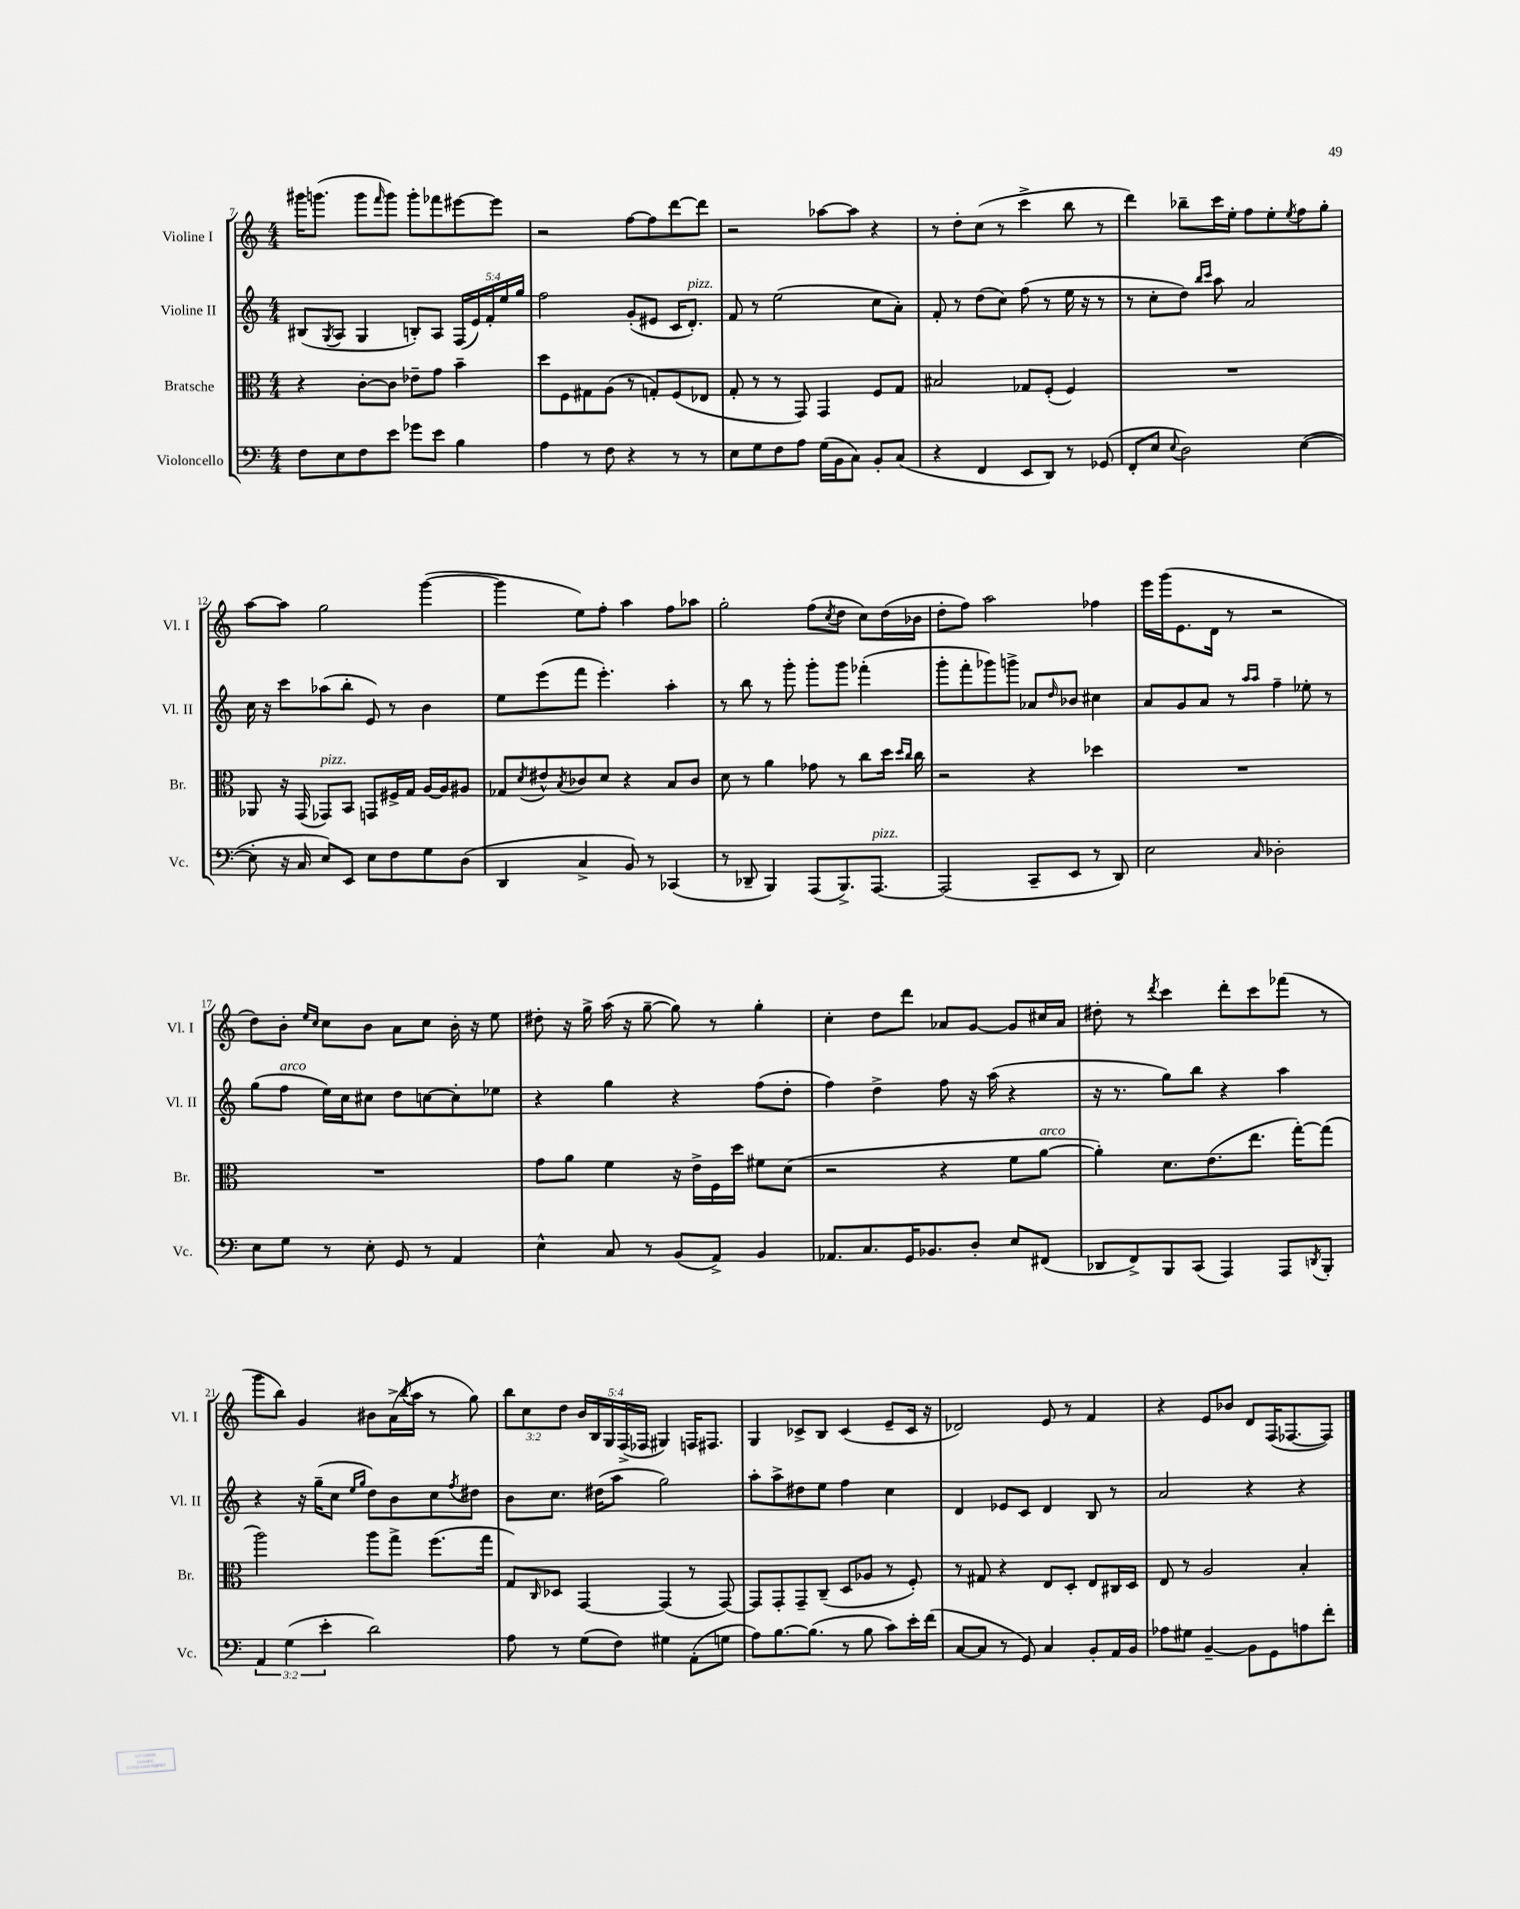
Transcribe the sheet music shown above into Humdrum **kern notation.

**kern	**kern	**kern	**kern
*staff4	*staff3	*staff2	*staff1
*clefF4	*clefC3	*clefG2	*clefG2
*k[]	*k[]	*k[]	*k[]
*M4/4	*M4/4	*M4/4	*M4/4
8F	4r	(8B#	16ggg#
.	.	.	(8.ggg
.	.	8qG	.
8E	.	8A	.
8F	[8c'	4G	8ggg
.	.	.	16qqfff
8e	8c]	.	8ggg)
8g-	8e-~	8B')	8ggg'
8e	8g	8A	8fff-
4B	4b~	(20F	[8eee#
.	.	20e)	.
.	.	20f'	.
.	.	.	8eee#]
.	.	20ee	.
.	.	20gg	.
=	=	=	=
4A	8dd	2ff	2r
.	8F	.	.
8r	8G#	.	.
8F	(8A	.	.
4r	8r	(8g'	[8ff
.	8G')	8e#	8ff]
8r	(8F	16c	[8ddd
.	.	8.d')	.
8r	8E-	.	8ddd]
=	=	=	=
8E	8G'	8f	2r
8G	8r	8r	.
8F	8r	(2ee	.
8A	8GG)	.	.
(16G	4GG	.	[8aa-
16BB	.	.	.
8C)	.	.	8aa-]
8BB'	8F	8cc	4r
(8C	8G	8a')	.
=	=	=	=
4r	2B#	8f'	8r
.	.	8r	8dd'
4FF	.	(8dd	(8cc
.	.	8cc)	8r
8EE	8G-	(8ff	4ccc^
8DD)	(8F'	8r	.
8r	4F)	16ee	8bb
.	.	16r	.
(8GG-	.	8r	8r
=	=	=	=
8FF'	1r	8r	4ddd)
8E	.	8cc'	.
8qqE	.	.	.
2D)	.	8dd)	8bb-~
.	.	16qqbb	.
.	.	16qqccc	.
.	.	8aa	16ccc
.	.	.	16ee'
.	.	2a	8ff
.	.	.	8ee'
.	.	.	8qee
([4E	.	.	8ff
.	.	.	8gg'
=	=	=	=
8E']	8AA-	16cc	[8aa
.	.	16r	.
16r	16r	8ccc	8aa]
16C	(16GG	.	.
8E)	8GG-)	(8aa-	2gg
8EE	8BB	8bb'	.
8E	8GG	8e)	.
8F	16F#^	8r	.
.	16G	.	.
8G	[16A	4b	([4ggg
.	16A]	.	.
(8D	8A#	.	.
=	=	=	=
4DD	8G-	8ee	4ggg]
.	8qd	.	.
.	8e#^^	(8eee	.
.	8qB	.	.
4C^	8c-	8fff	8ee)
.	8d	4.eee')	8ff'
8BB)	4r	.	4aa
8r	.	.	.
(4CC-	8B	4aa'	8ff
.	8c-	.	8aa-
=	=	=	=
8r	8d	8r	2gg'
8DD-~	8r	8bb	.
4BBB)	4a	8r	.
.	.	8ggg'	.
(8AAA	8g-	8ggg'	(8ff
.	.	.	8qcc
8.BBB^)	8r	8ggg	8dd
.	8cc	(4fff-'	8cc)
[8.AAA	.	.	.
.	16dd	.	(16dd
.	16qqdd	.	.
.	16qqcc	.	.
.	16cc	.	16b-
=	=	=	=
(2AAA]	2r	8ggg'	8dd'
.	.	8fff'	8ff)
.	.	8ggg-)	2aa
.	.	8ggg^	.
8CC~	4r	8a-	.
.	.	16qqdd	.
8EE	.	8b-	.
8r	4dd-	4cc#	4ff-
8DD)	.	.	.
=	=	=	=
2E	1r	8a	16eee
.	.	.	(16ggg
.	.	8g	8.e
.	.	8a	.
.	.	.	16d
.	.	8r	8r
.	.	16qqaa	.
16qqC	.	16qqaa	.
2D-'	.	4ff~	2r
.	.	8ee-'	.
.	.	8r	.
=	=	=	=
8E	1r	(8gg	8dd)
8G	.	8ff	8b'
.	.	.	16qqee
.	.	.	16qqcc
8r	.	16ee)	8cc
.	.	16cc	.
8E'	.	8cc#	8b
8GG	.	8dd	8a
8r	.	[8cc	8cc
4AA	.	8cc']	16b'
.	.	.	16r
.	.	8ee-	8ee
=	=	=	=
4E^^	8g	4r	8dd#'
.	8a	.	16r
.	.	.	16gg^
8C	4f	4gg	(16aa
.	.	.	16r
8r	.	.	[8gg~
(8BB	16r	4r	8gg])
.	16e^	.	.
8AA^)	16F	.	8r
.	16dd	.	.
4BB	8f#	(8ff	4gg'
.	(8d	8dd'	.
=	=	=	=
8.AA-	2r	4ff)	4cc'
8.C	.	.	.
.	.	4dd^	8dd
16GG	.	.	8ddd
8.BB-	.	.	.
.	4r	8ff	8a-
8D'	.	16r	[8g
.	.	(16aa	.
8E	8f	4r	8g]
(8FF#	[8a	.	16cc#
.	.	.	16a-
=	=	=	=
8DD-	4a'])	16r	8dd#'
.	.	8.r	.
8FF^)	.	.	8r
.	.	.	8qddd
8BBB	8.d	8gg)	4ccc
(8CC	.	8bb	.
.	(8.e	.	.
4AAA)	.	4r	8ddd'
.	8.ee	.	8ccc
8AAA	.	4aa	(8fff-
.	[16gg')	.	.
8qDD	.	.	.
8BBB'	(8gg]	.	8r
=	=	=	=
6AA	2aa)	4r	8ggg
.	.	.	8bb)
(6G	.	.	.
.	.	16r	4g
.	.	(16gg~	.
6e'	.	.	.
.	.	8cc	.
.	.	16qqee	.
.	.	16qqgg	.
2d)	8aa	8dd)	8b#
.	8gg^	8b	(16a^
.	.	.	8qbb
.	.	.	16aa
.	(8.ff	8cc	8r
.	.	8qff	.
.	.	8dd#	8gg)
.	16gg	.	.
=	=	=	=
8A	8G)	8b	12bb
.	.	.	12cc
.	16qqC	.	.
8r	8D-	8.cc	.
.	.	.	12dd
(8G	[4GG	.	20b
.	.	.	20B
.	.	(16dd#	.
.	.	.	20G
8F)	.	8aa	.
.	.	.	(20F^
.	.	.	20F-
4G#	(4GG]	2gg)	4G#)
(8AA'	8r	.	16F
.	.	.	8.F#
8G	[8GG)	.	.
=	=	=	=
8A)	8GG]	8aa'	4G
[8.B	8GG'	8aa^	.
.	8GG~	8dd#	8c-^
(8.B]	.	.	.
.	(8C~	8ee	8B
8r	8D	4ff	(4c-
8B	8A-	.	.
8c)	8r	4cc	8e~
16e'	8F')	.	16c-
(16f	.	.	16r
=	=	=	=
[8C	8r	4d	2d-)
8C]	8G#	.	.
8r	4r	8e-	.
8GG)	.	8c	.
4C	8E	4d	8e
.	8D'	.	8r
8BB'	8E	8B	4f
16AA	16C#	8r	.
16BB	16D	.	.
=	=	=	=
8A-	8E	2a	4r
8G#	8r	.	.
[4BB~	2A	.	8e
.	.	.	8b-
8BB]	.	4r	8d
8GG	.	.	(16F
.	.	.	[8.F-
8A	4B'	4r	.
8f'	.	.	8F-])
==	==	==	==
*-	*-	*-	*-
